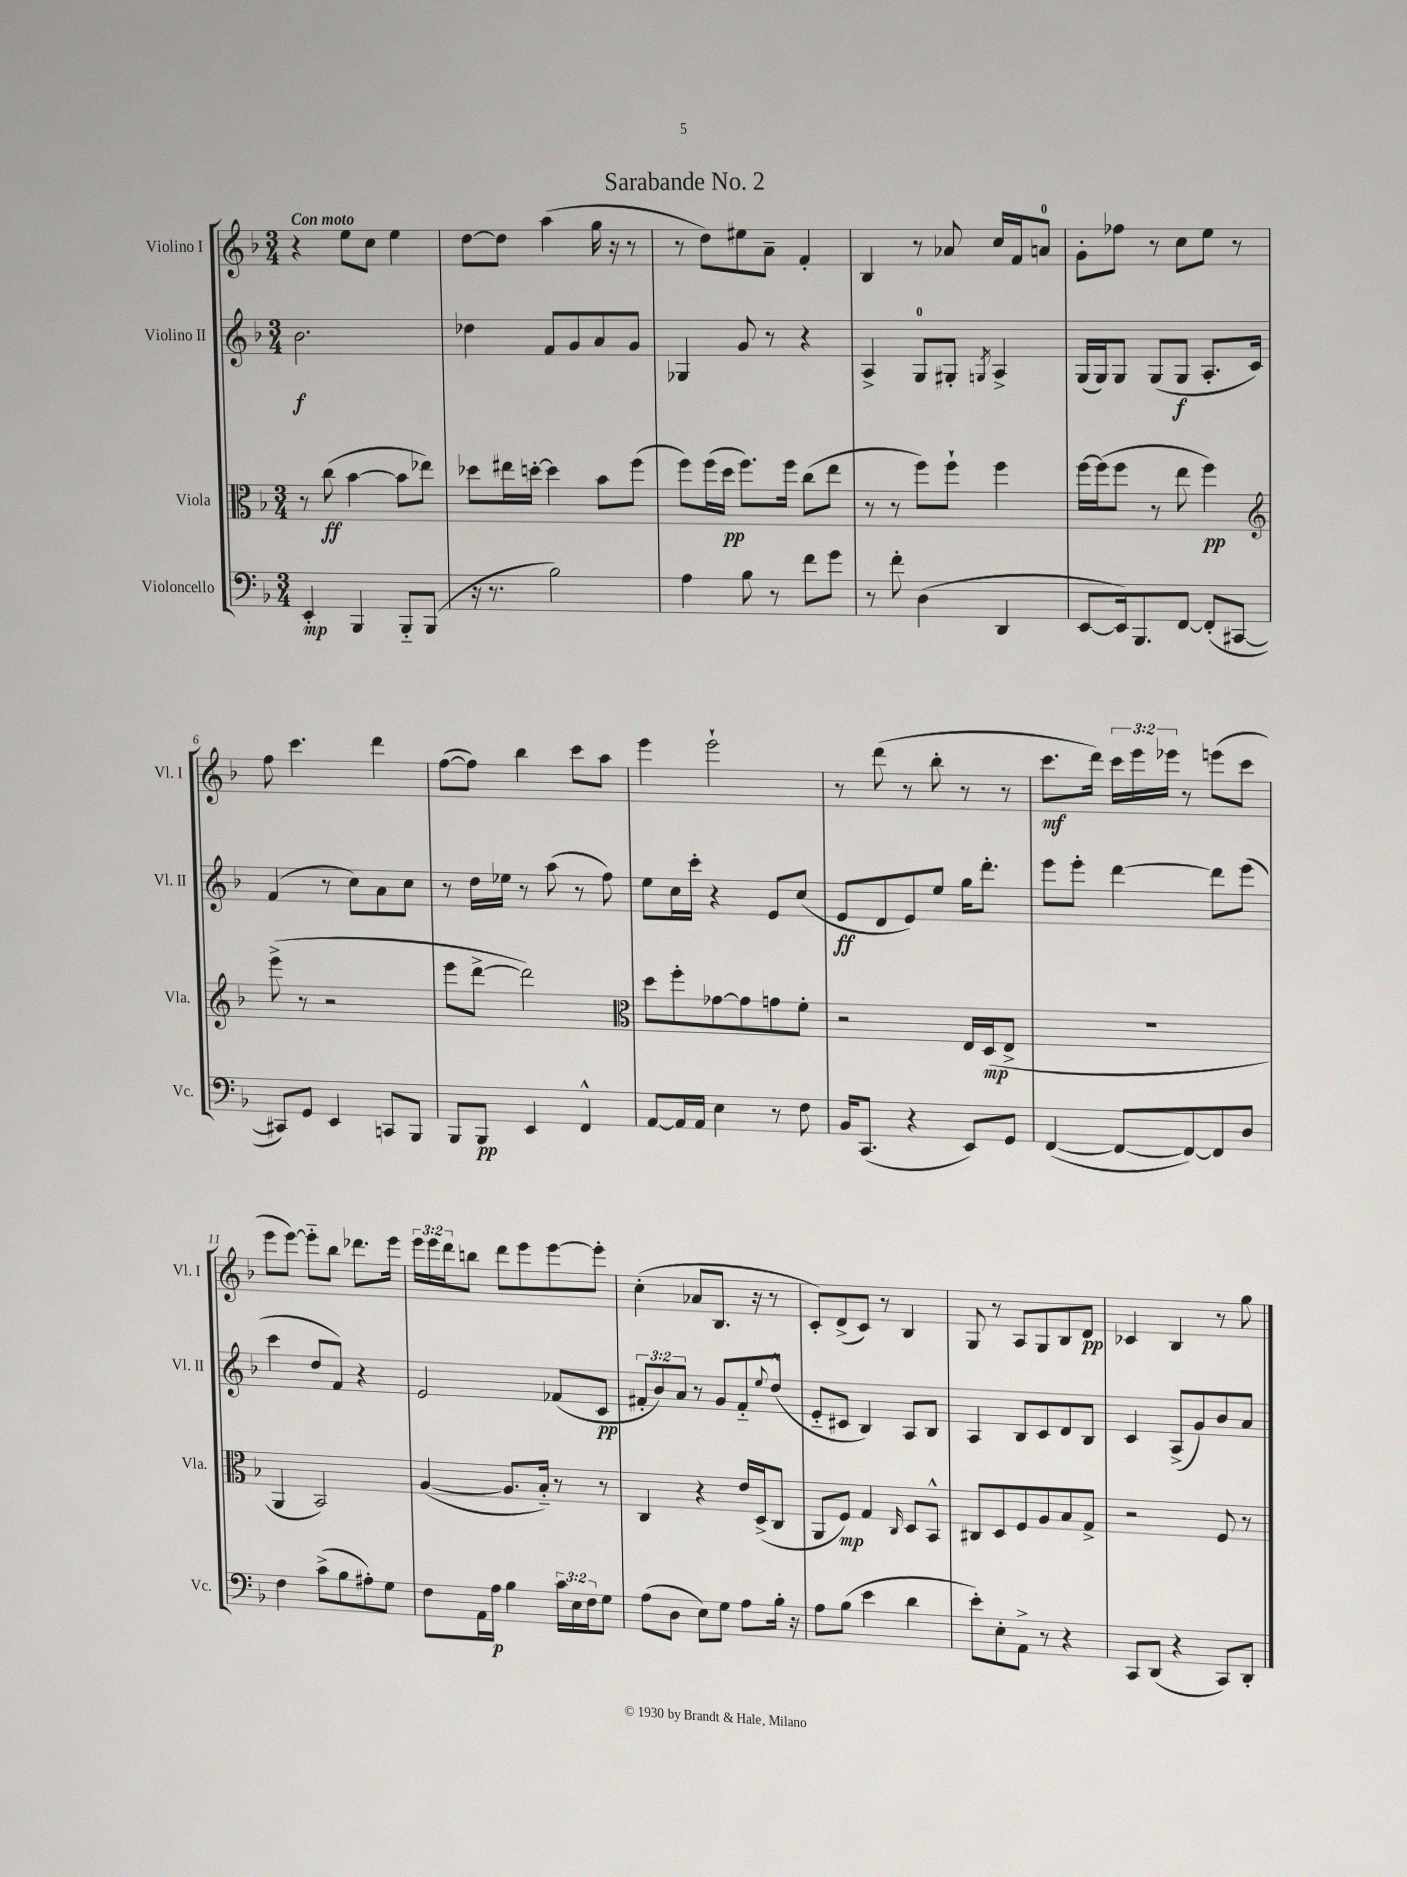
\header { title = "Sarabande No. 2" }
<<
\new StaffGroup <<
\new Staff = "s0" \with { instrumentName = "Violino I" shortInstrumentName = "Vl. I" } {
    \clef treble \key f \major \numericTimeSignature \time 3/4 \override Staff.TupletNumber.text = #tuplet-number::calc-fraction-text \tempo "Con moto"
    r4 e''8 c''8 e''4 |
    d''8~ d''8 a''4( g''16 r16 r8 |
    r8 d''8) eis''8 a'8-- f'4-. |
    bes4 r8 aes'8 c''16 f'16 a'8-0 |
    g'8-. fes''8 r8 c''8 e''8 r8 |
    f''8 c'''4. d'''4 |
    f''8~( f''8) bes''4 c'''8 a''8 |
    e'''4 e'''2-! |
    r8 d'''8( r8 bes''8-. r8 r8 |
    c'''8.\mf d'''16) \tuplet 3/2 { c'''16 e'''16 ees'''16 } r8 e'''8( c'''8 |
    e'''8 e'''8~) e'''8-_ bes''8 des'''8. e'''16 |
    \tuplet 3/2 { e'''16 e'''16 d'''16 } b''8 d'''8 e'''8 e'''8~ e'''8-. |
    c''4-.( aes'8 bes8. r16 r8 |
    c'8-.) d'8->( c'8) r8 bes4 |
    g8 r8 a8 g8 bes8 d'8\pp |
    ces'4 bes4 r8 g''8 \bar "|." |
}
\new Staff = "s1" \with { instrumentName = "Violino II" shortInstrumentName = "Vl. II" } {
    \clef treble \key f \major \numericTimeSignature \time 3/4 \override Staff.TupletNumber.text = #tuplet-number::calc-fraction-text
    bes'2.\f |
    des''4 f'8 g'8 a'8 g'8 |
    ges4 g'8 r8 r4 |
    a4-> g8-0 gis8-. \acciaccatura { g8 } a4-> |
    g16( g16) g8 g8( g8\f a8.-. c'16) |
    f'4( r8 c''8) a'8 c''8 |
    r8 d''16 ees''16 r8 a''8( r8 f''8) |
    e''8 c''16 c'''16-. r4 e'8 c''8( |
    e'8\ff d'8 e'8) e''8 g''16 d'''8.-. |
    e'''8 e'''8-. d'''4~ d'''8 e'''8( |
    c'''4 d''8 f'8) r4 |
    e'2 fes'8( c'8\pp |
    \tuplet 3/2 { fis'8-. bes'8) a'8 } r8 g'8 fis'8-_ \appoggiatura { e''8 } d''8-^( |
    e'8-_ cis'8 bes4) a8 bes8 |
    a4 bes8 c'8 d'8 bes8 |
    c'4 a8->( g'8) bes'8 a'8 \bar "|." |
}
\new Staff = "s2" \with { instrumentName = "Viola" shortInstrumentName = "Vla." } {
    \clef alto \key f \major \numericTimeSignature \time 3/4
    r8 c''8\ff( bes'4~ bes'8 ees''8) |
    des''8 eis''16 d''16~-. d''4 bes'8 f''8( |
    f''8) f''16( d''16\pp f''8.) f''16 c''8( e''8 |
    r8 r8 f''8) f''8-! f''4 |
    f''16~ f''16( f''8 r8 e''8 f''4\pp) |
    \clef treble e'''8->( r8 r2 |
    e'''8 d'''8~-> d'''2) |
    \clef alto d''8 f''8-. ges'8~ ges'8 g'8 f'8-. |
    r2 e16 d16\mp( e8-> |
    R2. |
    a,4 bes,2) |
    a4~( a8. bes16-_) r8 r8 |
    c4 r4 e'16 d16->( c8 |
    a,8 f8\mp) g4 \grace { c16 } d8 bes,8-^ |
    cis8 d8 f8 a8 bes8 g8-> |
    r2 f8 r8 \bar "|." |
}
\new Staff = "s3" \with { instrumentName = "Violoncello" shortInstrumentName = "Vc." } {
    \clef bass \key f \major \numericTimeSignature \time 3/4 \override Staff.TupletNumber.text = #tuplet-number::calc-fraction-text
    e,4-.\mp bes,,4 bes,,8-_ bes,,8( |
    r16 r8. bes2) |
    a4 bes8 r8 f'8 g'8 |
    r8 f'8-. d4( d,4 |
    e,8~ e,16) bes,,8. f,8~ f,8-.( cis,8~ |
    cis,8) g,8 e,4 c,8 bes,,8 |
    bes,,8 bes,,8\pp e,4 f,4-^ |
    a,8~ a,16 a,16 e4 r8 f8 |
    bes,16 c,8.( r4 e,8) g,8 |
    f,4~( f,8~ f,8~) f,8 d8 |
    f4 c'8->( bes8 ais8-.) g8 |
    f8 a,16 a16\p bes4 \tuplet 3/2 { c'16 e16 f16 } g8 |
    a8( d8 e8) g8 a8 bes16-. r16 |
    a8 bes8( e'4 d'4 |
    e'8-.) e8-. a,8-> r8 r4 |
    c,8 d,8( r4 c,8) d,8-. \bar "|." |
}
>>
>>
